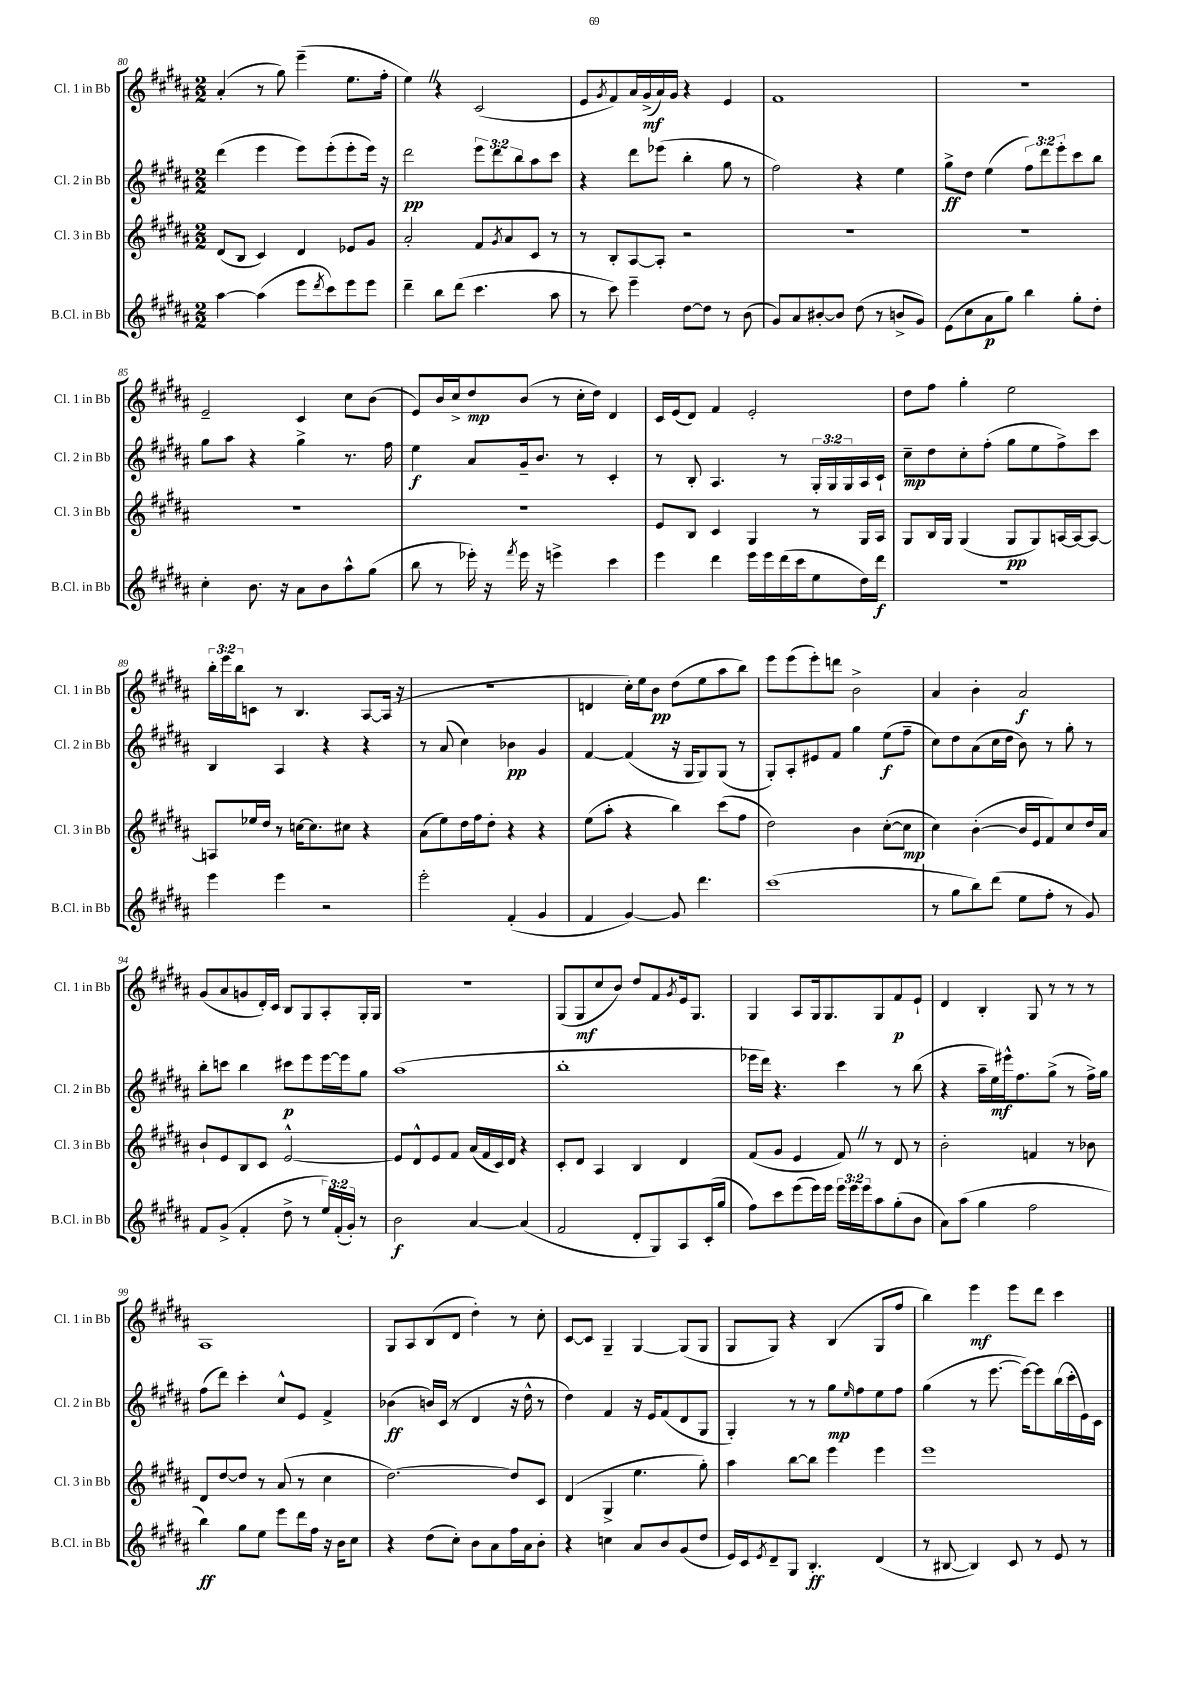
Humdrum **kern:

**kern	**kern	**kern	**kern
*staff4	*staff3	*staff2	*staff1
*clefG2	*clefG2	*clefG2	*clefG2
*k[f#c#g#d#a#]	*k[f#c#g#d#a#]	*k[f#c#g#d#a#]	*k[f#c#g#d#a#]
*M2/2	*M2/2	*M2/2	*M2/2
[4aa#	(8d#	(4ddd#	(4a#'
.	8B	.	.
(4aa#]	4c#)	4eee	8r
.	.	.	8gg#)
8eee	4d#	8eee)	(4eee~
8qddd#	.	.	.
8ccc#)	.	(8eee'	.
8eee	8e-	8eee'	8.ee
8eee	8g#	16eee)	.
.	.	16r	16ff#'
=	=	=	=
4ddd#~	2a#'	2ddd#	4ee)
8bb	.	.	4r
(8ddd#	.	.	.
4.ccc#	8f#	12eee	(2c#
.	.	12ddd#	.
.	8qg#	.	.
.	8a#	.	.
.	.	12bb	.
.	8c#	8aa#	.
8aa#	8r	8ccc#	.
=	=	=	=
8r	8r	4r	8e
.	.	.	8qg#
8ccc#)	8B'	.	8f#)
4eee~	[8A#	8ddd#	16a#
.	.	.	(16g#^
.	8A#']	(8eee-	16a#)
.	.	.	16g#
[8dd#	2r	4bb'	4r
8dd#]	.	.	.
8r	.	8gg#	4e
(8b	.	8r	.
=	=	=	=
8g#)	1r	2ff#)	1f#
8a#	.	.	.
[8b#'	.	.	.
8b#]	.	.	.
(8dd#	.	4r	.
8r	.	.	.
8b^	.	4ee	.
8g#)	.	.	.
=	=	=	=
(8e	1r	8gg#^	1r
8cc#	.	8dd#	.
8a#	.	(4ee	.
8gg#)	.	.	.
4bb	.	12ff#)	.
.	.	12ddd#	.
.	.	12eee'	.
8gg#'	.	8ccc#	.
8dd#'	.	8bb	.
=	=	=	=
4cc#'	1r	8gg#	2e~
.	.	8aa#	.
8.b	.	4r	.
16r	.	.	.
8a#	.	4gg#^	4c#
8b	.	.	.
8aa#^^	.	8.r	8cc#
(8gg#	.	.	(8b
.	.	16ff#	.
=	=	=	=
8bb	1r	4ee	8e)
8r	.	.	16b
.	.	.	16cc#^
16eee-')	.	8a#	8dd#
16r	.	.	.
8qfff#	.	.	.
16eee-	.	16g#~	(8b
16r	.	8.b	.
4eee^	.	.	8r
.	.	8r	16cc#'
.	.	.	16dd#)
4ccc#	.	4c#'	4d#
=	=	=	=
4eee	8e	8r	16c#
.	.	.	(16e
.	8B	8B'	8d#)
4ddd#	4c#	4.A#	4f#
16eee	4G#	.	2e'
16eee	.	.	.
(16ddd#	.	8r	.
16ccc#	.	.	.
8ee	8r	24G#'	.
.	.	24G#	.
.	.	24G#	.
16dd#)	16G#	16A#	.
16ddd#	16A#	16c#`	.
=	=	=	=
1r	8G#	8cc#~	8dd#
.	16B	8dd#	8ff#
.	16G#	.	.
.	(4G#	8cc#'	4gg#'
.	.	(8ff#'	.
.	8G#	8gg#	2ee
.	8G#)	8ee	.
.	[16A	8ff#^)	.
.	16A_	.	.
.	8A_	8ccc#	.
=	=	=	=
4eee	8A]	4B	24bb'
.	.	.	24eee
.	.	.	24bb
.	16ee-	.	8c
.	16dd#	.	.
4eee	8r	4A#	8r
.	[16cc	.	4.B
.	8.cc]	.	.
2r	.	4r	.
.	8cc#	.	.
.	4r	4r	[8A#
.	.	.	(16A#]
.	.	.	16r
=	=	=	=
2eee'	(8a#	8r	1r
.	8ee)	(8a#	.
.	16dd#	4cc#)	.
.	16ff#	.	.
.	8dd#'	.	.
(4f#'	4r	4b-	.
4g#	4r	4g#	.
=	=	=	=
4f#	(8ee	[4f#	4d
.	8aa#'	.	.
[4g#)	4r	(4f#]	16cc#')
.	.	.	16ee
.	.	.	8b
8g#]	4bb)	16r	(8dd#
.	.	16G#	.
4.ddd#	.	8G#)	8ee
.	(8ccc#	(8G#	8aa#
.	8ff#	8r	8bb)
=	=	=	=
(1ccc#	2dd#)	8G#')	8eee
.	.	8A#'	(8eee
.	.	8e#	8eee')
.	.	8f#	8ddd
.	4b	4gg#	2b^
.	([8cc#'	(8ee	.
.	8cc#]	8ff#~	.
=	=	=	=
8r	4cc#)	8cc#)	4a#
8gg#	.	8dd#	.
8bb)	([4b'	(8a#	4b'
(8ddd#	.	16cc#	.
.	.	16dd#	.
8ee	16b]	8b)	2a#
.	16e	.	.
8ff#'	8f#)	8r	.
8r	8cc#	8gg#'	.
8g#)	16dd#	8r	.
.	16a#	.	.
=	=	=	=
8f#	8b`	8bb'	(8g#
(8g#^	8e	8ccc	8a#
4f#'	8B	4bb	8g
.	8c#	.	16d#')
.	.	.	16c#
8dd#^	[2e^^	8ccc#	8B
8r	.	8eee	8G#
24ee)	.	[16eee	8A#'
(24f#'	.	.	.
.	.	16eee]	.
24g#')	.	.	.
8r	.	8gg#	16G#'
.	.	.	16G#
=	=	=	=
2b	8e]	(1aa#	1r
.	8d#^^	.	.
.	8e	.	.
.	8f#	.	.
[4a#	(16a#	.	.
.	16f#	.	.
.	16c#)	.	.
.	16d#	.	.
(4a#]	4r	.	.
=	=	=	=
2f#	8c#'	1bb'	(8G#
.	8d#	.	8G#
.	4A#	.	8cc#
.	.	.	8b)
8d#'	4B	.	8dd#
8G#)	.	.	8f#
.	.	.	8qg#
8A#	4d#	.	16e
.	.	.	8.G#
(16c#'	.	.	.
16gg#	.	.	.
=	=	=	=
8ff#)	(8f#	16eee-	4G#
.	.	16ddd#)	.
8ccc#	8g#	4.r	.
(8eee	4e	.	8A#
16eee)	.	.	16G#
16eee	.	.	8.G#
24eee	8f#)	4ccc#	.
24eee	.	.	.
24eee	.	.	.
8aa#	8r	.	8G#
(8gg#'	8d#	8r	8f#
8b	8r	(8bb	8e`
=	=	=	=
8a#)	2b'	4r	4d#
(8aa#	.	.	.
4gg#	.	16aa#~	4B'
.	.	16ee)	.
.	.	16eee#^^	.
.	.	8.ff#	.
2ff#	4f	.	8G#
.	.	(8gg#^	8r
.	8r	8r	8r
.	8b-	16ff#^)	8r
.	.	16gg#	.
=	=	=	=
4bb)	8d#	(8ff#	1A#
.	[8dd#	8ddd#)	.
8gg#	8dd#]	4ccc#'	.
8ee	8r	.	.
8eee	(8a#	8cc#^^	.
16ddd#	8r	8e	.
16ff#	.	.	.
16r	4cc#	4f#^	.
16b	.	.	.
8cc#	.	.	.
=	=	=	=
4r	[2.dd#)	(4b-	8G#
.	.	.	8A#
(8dd#	.	16b)	(8B
.	.	(16c#	.
8cc#')	.	8r	8d#
8b	.	4d#	4dd#')
8a#	.	.	.
16ff#	8dd#]	16r	8r
16a#	.	16dd#^^	.
8b'	8c#	8r	8cc#'
=	=	=	=
4r	(4d#	4dd#)	[8c#
.	.	.	8c#]
4cc	4G#^	4f#	4G#~
8a#	4.ee	16r	[4G#
.	.	16e	.
8b	.	(8f#	.
(8g#	.	8d#	(8G#]
8dd#	8gg#')	8G#	8G#
=	=	=	=
16e)	4aa#	4G#')	8G#
16c#	.	.	.
8qe	.	.	.
8d#~	.	.	8G#)
8G#	[8bb	8r	4r
4.B'	8bb]	8r	.
.	4eee	8gg#	(4B
.	.	16qqee	.
.	.	8ff#	.
(4d#	4eee	8ee	8G#
.	.	8ff#	8ff#
=	=	=	=
8r	1eee	(4gg#	4bb)
[8B#	.	.	.
4B#])	.	8r	4eee
.	.	[8.eee	.
8c#	.	.	8eee
.	.	16eee_)	.
8r	.	8eee]	8ddd#
8e	.	(16bb	4ccc#
.	.	16ccc#'	.
8r	.	16e)	.
.	.	16c#	.
==	==	==	==
*-	*-	*-	*-
